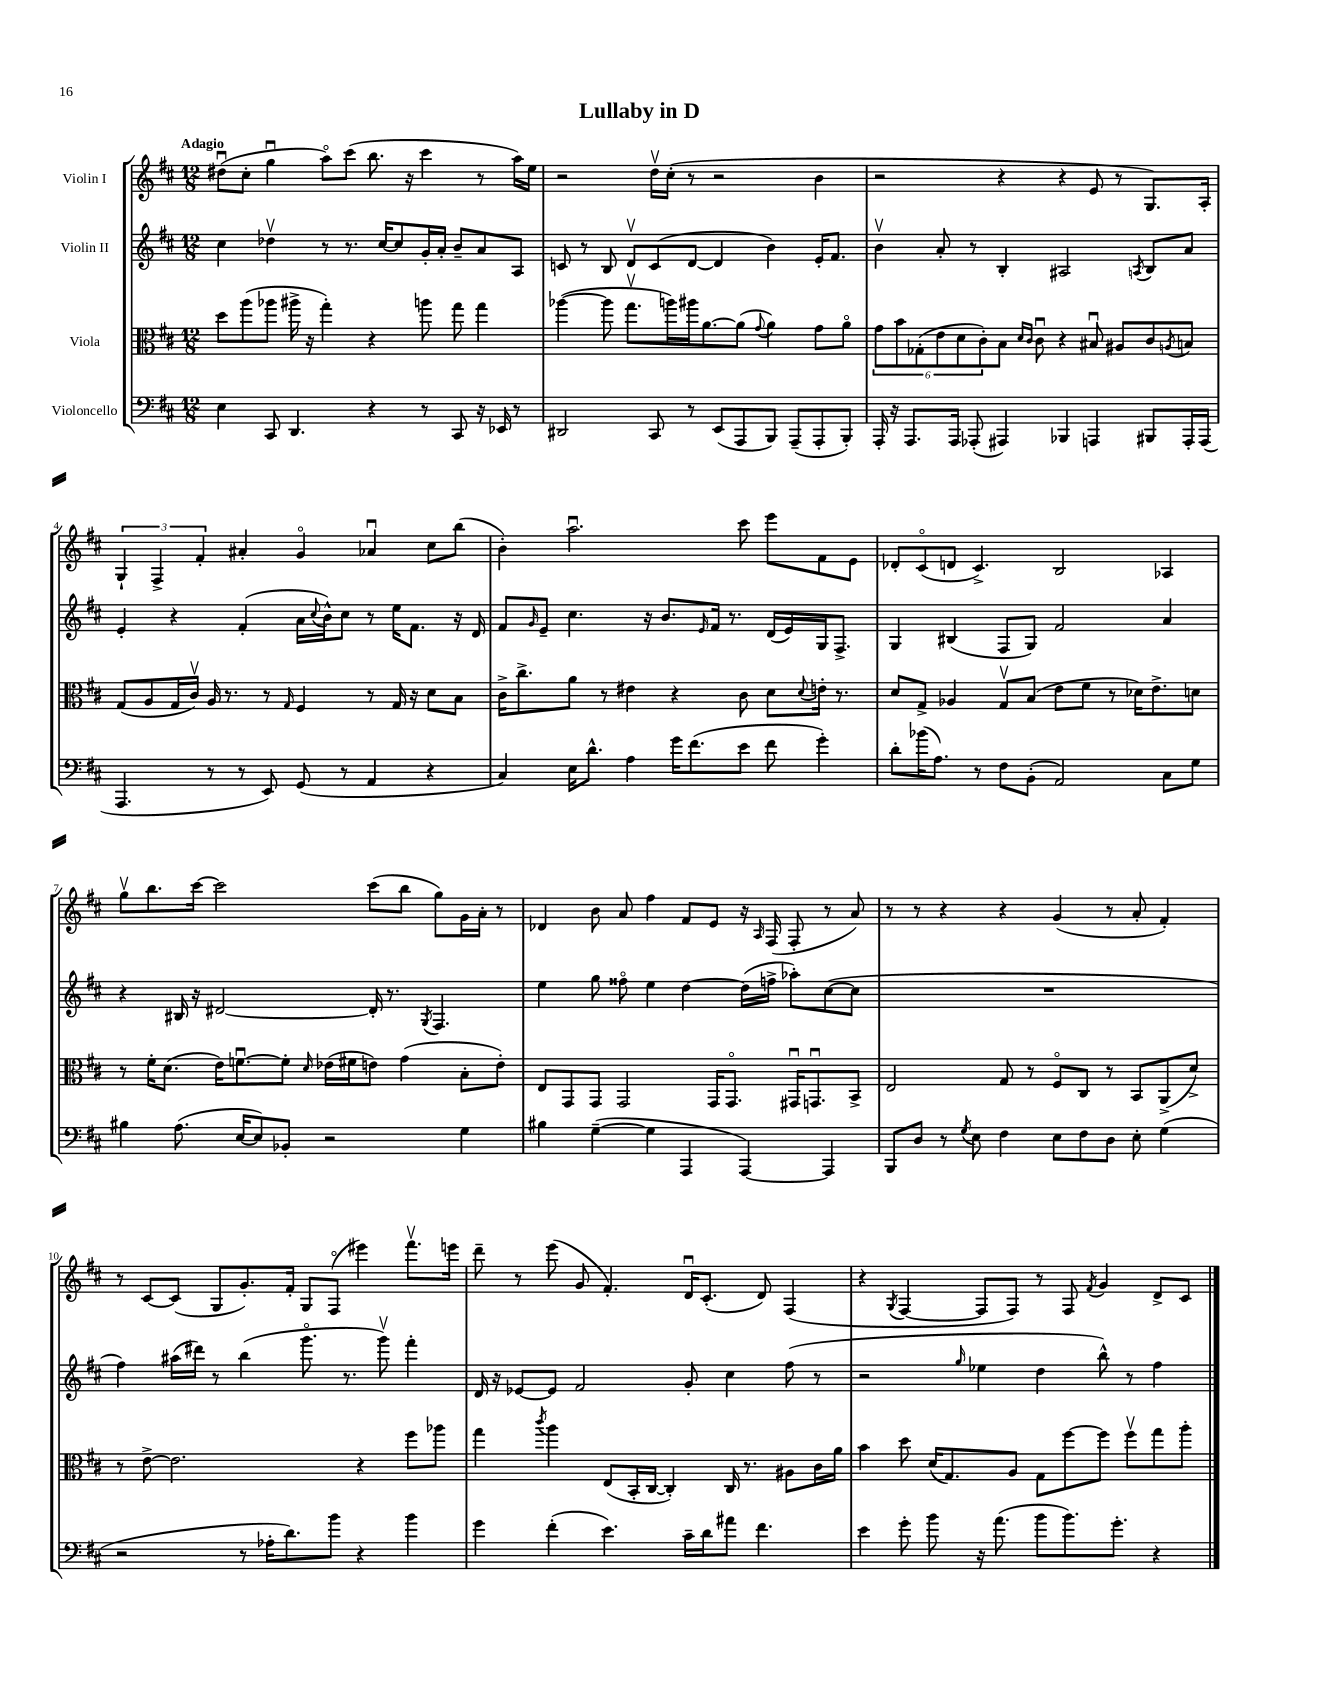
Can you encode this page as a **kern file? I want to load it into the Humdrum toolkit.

**kern	**kern	**kern	**kern
*part4	*part3	*part2	*part1
*staff4	*staff3	*staff2	*staff1
*I"Violoncello	*I"Viola	*I"Violin II	*I"Violin I
*clefF4	*clefC3	*clefG2	*clefG2
*k[f#c#]	*k[f#c#]	*k[f#c#]	*k[f#c#]
*M12/8	*M12/8	*M12/8	*M12/8
=1	=1	=1	=1
!	!	!	!LO:TX:a:B:t=Adagio
4E\	8dd\L	4cc#\	(8dd#Xu\L
.	(8aa\	.	8cc#'\J
8CC#/	8aa-X\J	4dd-Xv\	4ggu\
4.DD/	16aa#X^\	.	.
.	16r	.	.
.	4gg'\)	8r	8aa\L)
.	.	8.r	(8ccc#\J
4r	4r	.	8.bb\
.	.	[16cc#/KL	.
.	.	8cc#/]	.
.	.	.	16r
8r	8aan\	16g'/L	4ccc#\
.	.	16a'/JJ	.
8CC#/	8gg\	8b~/L	.
16r	4gg\	8a/	8r
16EE-X/	.	.	.
8r	.	8A/J	16aa\LL)
.	.	.	16ee\JJ
=2	=2	=2	=2
2DD#X/	([4aa-X\	8cn/	2r
.	.	8r	.
.	8aa-\]	8B/	.
.	8.ggv\L	8dv/L	.
8CC#/	.	(8c/	16ddv\LL
.	16aan\L)	.	(16cc#'\JJ
8r	16aa#X\J	[8d/J	8r
.	[8.a\	.	.
(8EE/L	.	4d/]	2r
8AAA/	(8a\J]	.	.
.	8qqg/	.	.
8BBB/J)	4a\)	4b\)	.
(8AAA~/L	.	.	.
8AAA'/	8g\L	16e'/KL	4b\
.	.	8.f#/J	.
8BBB'/J)	8a\J	.	.
=3	=3	=3	=3
16AAA'/	12g\L	4bv\	2r
16r	.	.	.
.	12b\	.	.
8.AAA/L	.	.	.
.	(12G-X'\	.	.
.	12e\	8a'/	.
16AAA/Jk	.	.	.
.	12d\	.	.
(8AAA-X'/	.	8r	.
.	12c#'\)	.	.
4AAA#X/)	8B\J	4B'/	4r
.	16qqd/LL	.	.
.	16qqc#/JJ	.	.
.	8c#u\	.	.
4BBB-X/	4r	2A#X/	4r
4AAAn/	8B#Xu/	.	8e/
.	8A#X/L	.	8r
.	.	8qAn/	.
8BBB#X/L	8c#/	8B/L	8.G/L)
.	8qAn/	.	.
16AAA'/L	8Bn/J	8a/J	.
(16AAA/JJ	.	.	16A'/Jk
!!LO:LB:g=z
=4	=4	=4	=4
4.AAA/	(8G/L	4e'/	6G`/
.	8A/	.	.
.	.	.	6F#^/
.	16G/L	4r	.
.	16c#v/JJ)	.	.
.	.	.	6f#'/
8r	16A/	.	.
.	8.r	.	.
8r	.	(4f#'/	4a#X'/
8EE/)	8r	.	.
.	16qqG/	.	.
(8GG/	4F#/	16a\LL	4g/
.	.	8qqcc#/	.
.	.	16b^^\J)	.
8r	.	8cc#\J	.
4AA/	8r	8r	4a-Xu/
.	16G/	16ee\KL	.
.	16r	8.f#\J	.
4r	8d\L	.	8cc#\L
.	8B\J	16r	(8bb\J
.	.	16d/	.
=5	=5	=5	=5
4C#/)	16c#^\KL	8f#/L	4b'\)
.	8.cc#^\	.	.
.	.	16qqg/	.
.	.	8e~/J	.
16E\KL	8a\J	4.cc#\	2.aau\
8.d^^\J	.	.	.
.	8r	.	.
4A\	4e#X\	.	.
.	.	16r	.
.	.	8.b/L	.
16g\KL	4r	.	.
(8.f#\	.	.	.
.	.	16qqe/	.
.	.	16f#/Jk	.
.	.	8.r	.
8e\J	8c#\	.	8ccc#\
8f#\	8d\L	(16d/LL	8eee\L
.	.	16e/)	.
.	8qqd/	.	.
4g'\)	16en'\Jk	16G/J	8f#\
.	8.r	8.F#^/J	.
.	.	.	8e\J
=6	=6	=6	=6
8d'\L	8d/L	4G/	8d-X'/L
(16b-X\K	8G^/J	.	(8c#/
8.A\J)	.	.	.
.	4A-X/	(4B#X/	8dn/J
8r	.	.	4.c#^/)
8F#\L	8Gv/L	8F#/L	.
(8BB'\J	(8B/J	8G/J)	.
2AA/)	8e\L	2f#/	2B/
.	8f#\J	.	.
.	8r	.	.
.	16d-X\KL)	.	.
.	8.e^\	.	.
8C#\L	.	4a/	4A-X/
8G\J	8dn\J	.	.
!!LO:LB:g=z
=7	=7	=7	=7
4B#X\	8r	4r	8ggv\L
.	16f#'\KL	.	8.bb\
.	(8.d\J	.	.
(8.A\	.	16B#X/	.
.	.	16r	[16ccc#\Jk
.	16e\KL)	[2d#X/	2ccc#\]
[16E/KL	[8.fnu\	.	.
8E/])	.	.	.
8BB-X'/J	8f'\J]	.	.
.	16qqd/	.	.
2r	(16e-X\LL	.	.
.	16f#X\J	.	.
.	8en\J)	16d#'/]	(8ccc#\L
.	.	8.r	.
.	(4g\	.	8bb\J
.	.	8qG/	.
.	.	4.F#/	8gg\L)
4G\	8B'\L	.	16g\L
.	.	.	16a'\JJ
.	8e'\J)	.	8r
=8	=8	=8	=8
4B#X\	8E/L	4ee\	4d-X/
.	8GG/	.	.
([4G~\	8GG/J	8gg\	8b\
.	2GG/	8ff##X\	8a/
4G\]	.	4ee\	4ff#\
4AAA/	.	[4dd\	8f#/L
.	16GG/KL	.	8e/J
.	8.GG/J	.	.
[4AAA/)	.	(16dd\LL]	16r
.	.	.	16qqA/
.	.	16ffn^\JJ	(16F#/
.	16GG#Xu/KL	8aa-X'\L)	8F#'/
.	8.GGnu/	.	.
4AAA/]	.	([8cc#\	8r
.	8BB^/J	8cc#\J]	8a/)
=9	=9	=9	=9
8BBB/L	2E/	1.r	8r
8D/J	.	.	8r
8r	.	.	4r
8qG/	.	.	.
8E\	.	.	.
4F#\	8G/	.	4r
.	8r	.	.
8E\L	8F#/L	.	(4g/
8F#\	8C#/J	.	.
8D\J	8r	.	8r
8E'\	8BB/L	.	8a'/
(4G\	(8AA^/	.	4f#'/)
.	8d^/J)	.	.
!!LO:LB:g=z
=10	=10	=10	=10
2r	8r	4ff#\)	8r
.	[8e^\	.	[8c#/L
.	2.e\]	(16aa#X\LL	(8c#/J]
.	.	16ddd#X\JJ)	.
.	.	8r	8G/L
8r	.	(4bb\	8.g'/)
16A-X'\KL	.	.	.
8.d\)	.	.	16f#'/Jk
.	.	8.ggg\	8G/L
8b\J	.	.	(8F#/J
.	.	8.r	.
4r	4r	.	4eee#X\)
.	.	8gggv\)	.
4b\	8ff#\L	4fff#'\	8.fff#v\L
.	8aa-X\J	.	.
.	.	.	16eeen\Jk
=11	=11	=11	=11
4g\	4gg\	16d/	8ddd~\
.	.	16r	.
.	.	[8e-X/L	8r
.	8qccc#/	.	.
(4f#'\	4aa\	8e-/J]	(8eee\
.	.	2f#/	8g/
4.e\)	(8E/L	.	4.f#'/)
.	16BB'/L	.	.
.	[16C#/JJ	.	.
.	4C#'/])	.	.
16c#~\LL	.	8g'/	16du/KL
16d\J	.	.	(8.c#'/J
8a#X\J	16C#/	4cc#\	.
.	8.r	.	.
4.f#\	.	.	8d/)
.	8A#X\L	(8ff#\	(4F#/
.	16c#\L	8r	.
.	16a\JJ	.	.
=12	=12	=12	=12
4e\	4b\	2r	4r
.	.	.	8qG/
8g'\	8dd\	.	[4F#/
8b\	(16d/KL	.	.
.	8.G/)	.	.
.	.	16qqgg/	.
16r	.	4ee-X\	8F#/L]
(8.a\	.	.	.
.	8A/J	.	8F#/J)
8b\L	8G\L	4dd\	8r
8.b\)	[8ff#\	.	8F#/
.	.	.	8qf#/
.	8ff#\J]	8bb^^\)	4g/
8.g'\J	.	.	.
.	8ff#v\L	8r	.
4r	8gg\	4ff#\	8d^/L
.	8aa'\J	.	8c#/J
==	==	==	==
*-	*-	*-	*-
